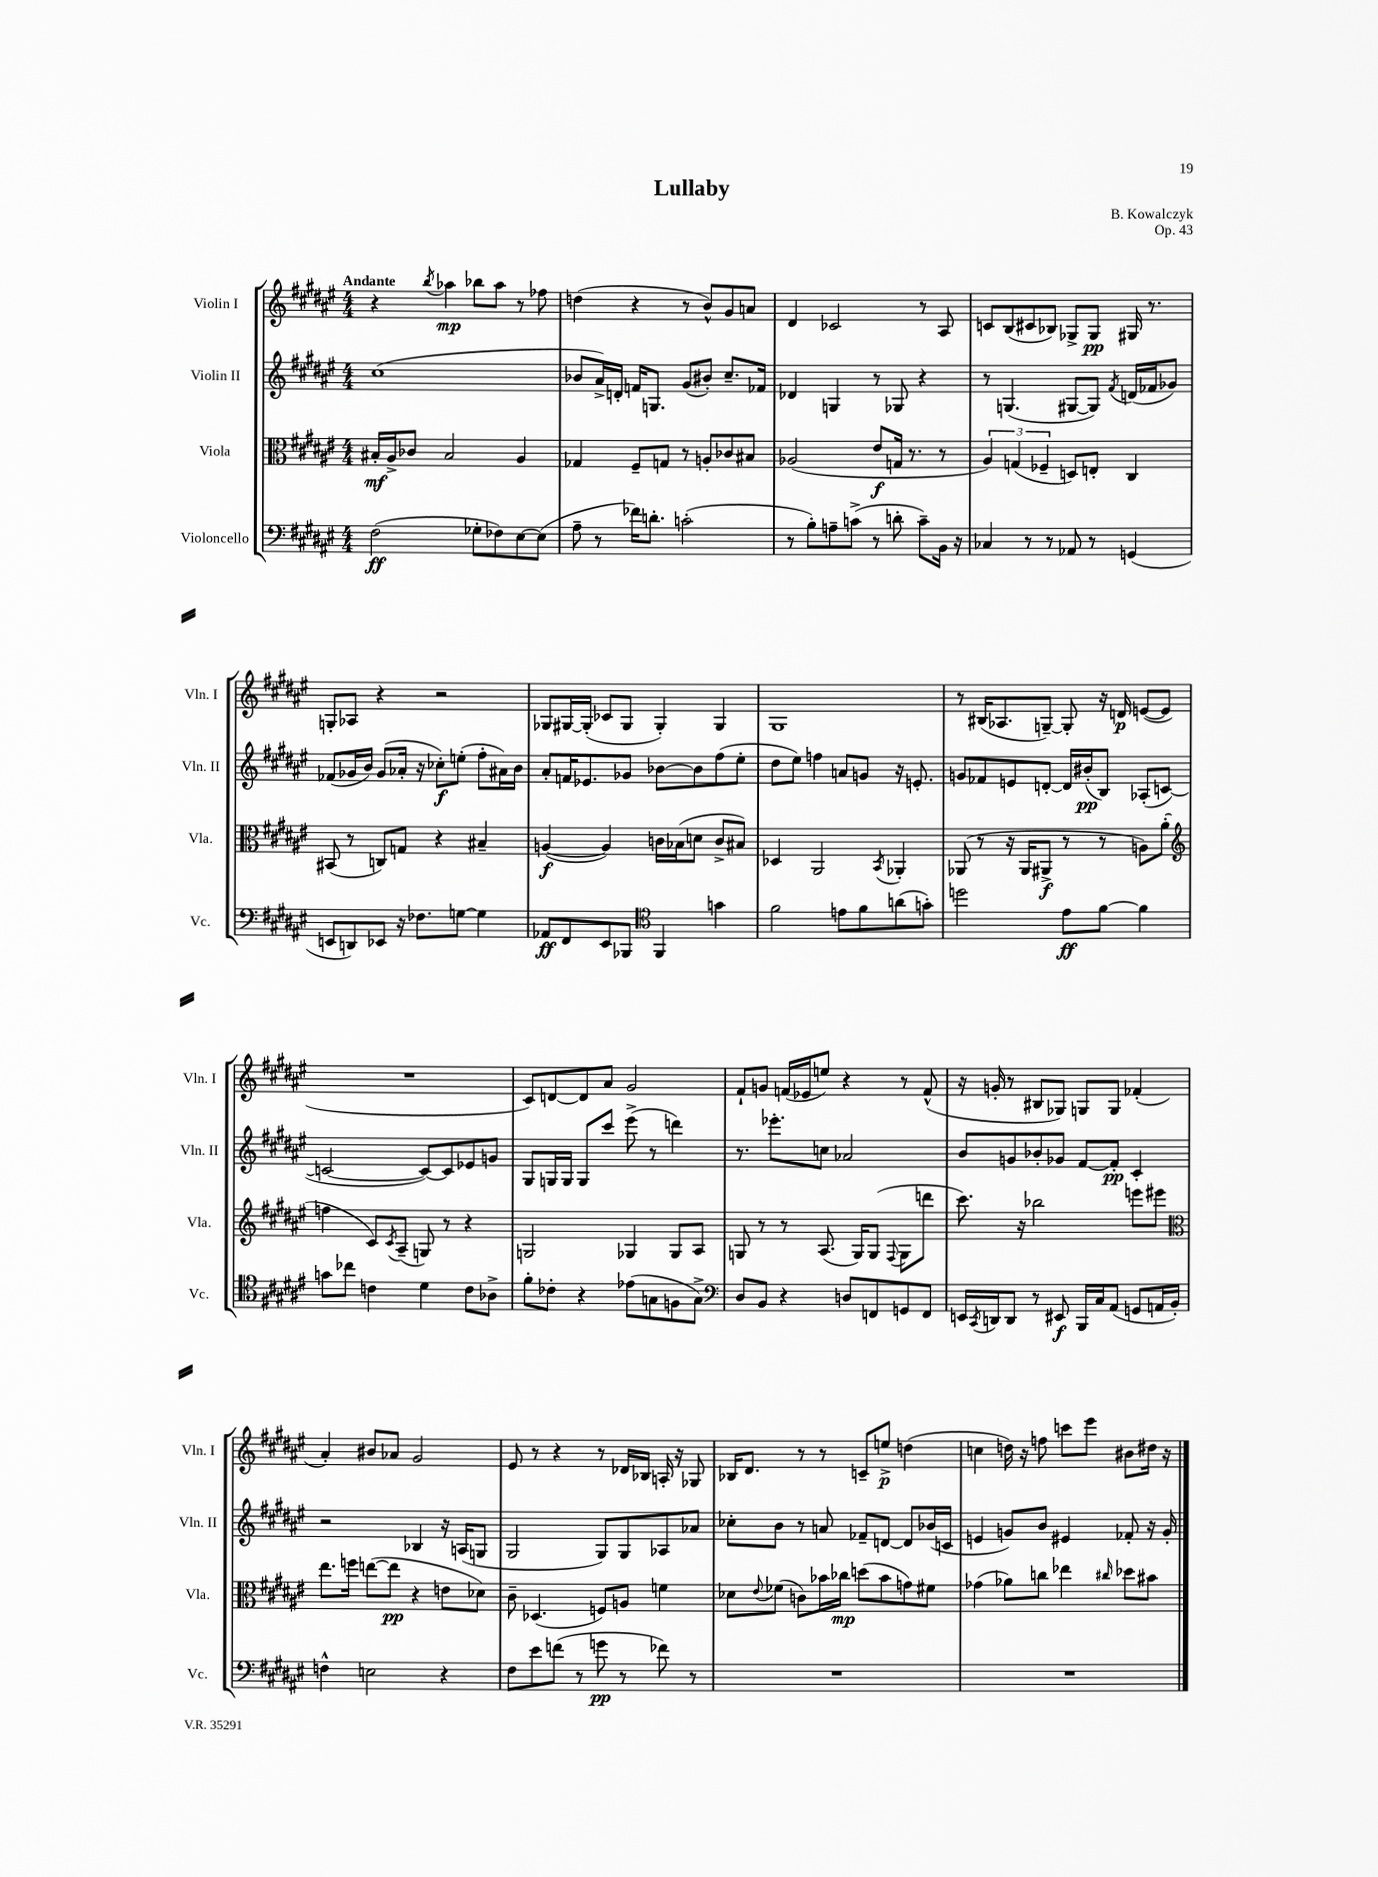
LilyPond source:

\header { title = "Lullaby" composer = "B. Kowalczyk" opus = "Op. 43" }
<<
\new StaffGroup <<
\new Staff = "s0" \with { instrumentName = "Violin I" shortInstrumentName = "Vln. I" } {
    \clef treble \key fis \major \numericTimeSignature \time 4/4 \tempo "Andante"
    r4 \acciaccatura { b''8 } aes''4\mp bes''8 aes''8 r8 fes''8 |
    d''4( r4 r8 b'8-^) gis'8 a'8 |
    dis'4 ces'2 r8 ais8 |
    c'8 b8( cis'8 bes8) ges8-> ges8\pp gis16 r8. |
    g8-. aes8 r4 r2 |
    ges8 gis16~ gis16-.( ces'8 gis8 gis4-.) gis4 |
    gis1 |
    r8 bis16( aes8. g8~--) g8-. r16 d'16\p e'8~( e'8 |
    R1 |
    cis'8) d'8~ d'8 ais'8 gis'2 |
    fis'8-! g'8 f'16( ees'16 e''8) r4 r8 f'8-^( |
    r16 g'16-. r8 bis8 ges8) g8 g8 fes'4-.( |
    ais'4-.) bis'8 aes'8 gis'2 |
    eis'8 r8 r4 r8 des'16 bes16 a16-. r16 ges8 |
    bes16 dis'8. r8 r8 c'8-- e''8->\p d''4( |
    c''4 d''16) r16 f''8 c'''8 eis'''8 bis'8 dis''16 r16 \bar "|." |
}
\new Staff = "s1" \with { instrumentName = "Violin II" shortInstrumentName = "Vln. II" } {
    \clef treble \key fis \major \numericTimeSignature \time 4/4
    cis''1( |
    bes'8 ais'16->) d'16-. f'16 g8. gis'8( bis'8-.) cis''8.-- fes'16 |
    des'4 g4 r8 ges8 r4 |
    r8 g4.( gis8~ gis8) \acciaccatura { fis'8 } d'16( fes'16 ges'8) |
    fes'8( ges'16 b'16) ges'8( aes'16-. r16 ces''8-.\f) e''8-.( fis''8-. ais'16) b'16 |
    ais'8-. f'16 ees'8. ges'8 bes'8~ bes'8 fis''8( eis''8-. |
    dis''8 eis''8) f''4 a'8 g'8 r16 e'8.-. |
    g'8 fes'8 e'8 d'8~-. d'16 bis'16-.\pp( b8) aes8-.( c'8~ |
    c'2~ c'8~) c'8 ees'8 g'8 |
    gis8 g16 g16 g8 cis'''8 eis'''8->( r8 d'''4) |
    r8. ees'''8.-. c''8 aes'2 |
    b'8 g'8 bes'8-. ges'8 fis'8~ fis'8-.\pp cis'4-. |
    r2 bes4 r16 a16( g8 |
    gis2 gis8) gis8 aes8 aes'8 |
    ces''8-. b'8 r8 a'8 fes'8-- d'8~ d'8 bes'16( c'16 |
    e'4 g'8) b'8 eis'4 fes'8-. r16 g'16-. \bar "|." |
}
\new Staff = "s2" \with { instrumentName = "Viola" shortInstrumentName = "Vla." } {
    \clef alto \key fis \major \numericTimeSignature \time 4/4
    bis16-.\mf ais16-> ces'8 bis2 ais4 |
    ges4 fis8-- g8 r8 a8-. ces'8 bis8 |
    aes2( eis'8\f g16 r8. r8 |
    \tuplet 3/2 { ais4) g4( fes4-- } d8) e8-. cis4 |
    bis,8( r8 c8) g8 r4 bis4-- |
    a4~\f( a4) c'16 bes16( d'8 c'8-> bis8) |
    des4 ais,2 \acciaccatura { b,8 } aes,4-. |
    aes,8( r8 r16 aes,16 ais,8->\f r8 r8 a8) ais'8-.( |
    \clef treble f''4 cis'8) \acciaccatura { cis'8 } ais8--( g8) r8 r4 |
    g2 ges4 ges8 ais8 |
    g8 r8 r8 ais8.( g16) g8( \appoggiatura { fis8 } g8 d'''8 |
    cis'''8.) r16 bes''2 e'''8 eis'''8 |
    \clef alto eis''8. f''16 e''8~( e''8\pp r4 e'8 des'8) |
    cis'8-- des4.( f8) a8 f'4 |
    des'8 \appoggiatura { eis'8 } fes'8( c'8) bes'16 ces''16\mp d''8( bes'8 g'8) fis'8 |
    ges'4( aes'8) c''8 ees''4 \grace { cis''16 } des''8 bis'8 \bar "|." |
}
\new Staff = "s3" \with { instrumentName = "Violoncello" shortInstrumentName = "Vc." } {
    \clef bass \key fis \major \numericTimeSignature \time 4/4
    fis2\ff( ges8-. fes8) eis8~ eis8( |
    ais8-- r8 fes'16) d'8.-. c'2-.( |
    r8 b8-.) a8-- c'8->( r8 d'8-. c'8--) b,16 r16 |
    ces4 r8 r8 aes,8 r8 g,4( |
    e,8 d,8) ees,8 r16 fes8. g8~ g4 |
    aes,8\ff fis,8 eis,8 bes,,8 \clef tenor fis,4 g'4 |
    fis'2 e'8 fis'8 a'8( g'8-.) |
    d''2 eis'8\ff fis'8~ fis'4 |
    g'8 ces''8 c'4 dis'4 c'8 aes8-> |
    fis'8-. ces'8-. r4 ees'8( g8 f8 g8->) |
    \clef bass dis8 b,8 r4 d8 f,8 g,8 f,8 |
    e,16 \acciaccatura { cis,8 } d,16 d,8 r8 eis,8\f b,,16 cis16 ais,8( g,8 a,16 b,16-.) |
    f4-^ e2 r4 |
    fis8 eis'8 f'8( r8 g'8\pp r8 fes'8) r8 |
    R1 |
    R1 \bar "|." |
}
>>
>>
\layout { \context { \Score \remove "Bar_number_engraver" } }
